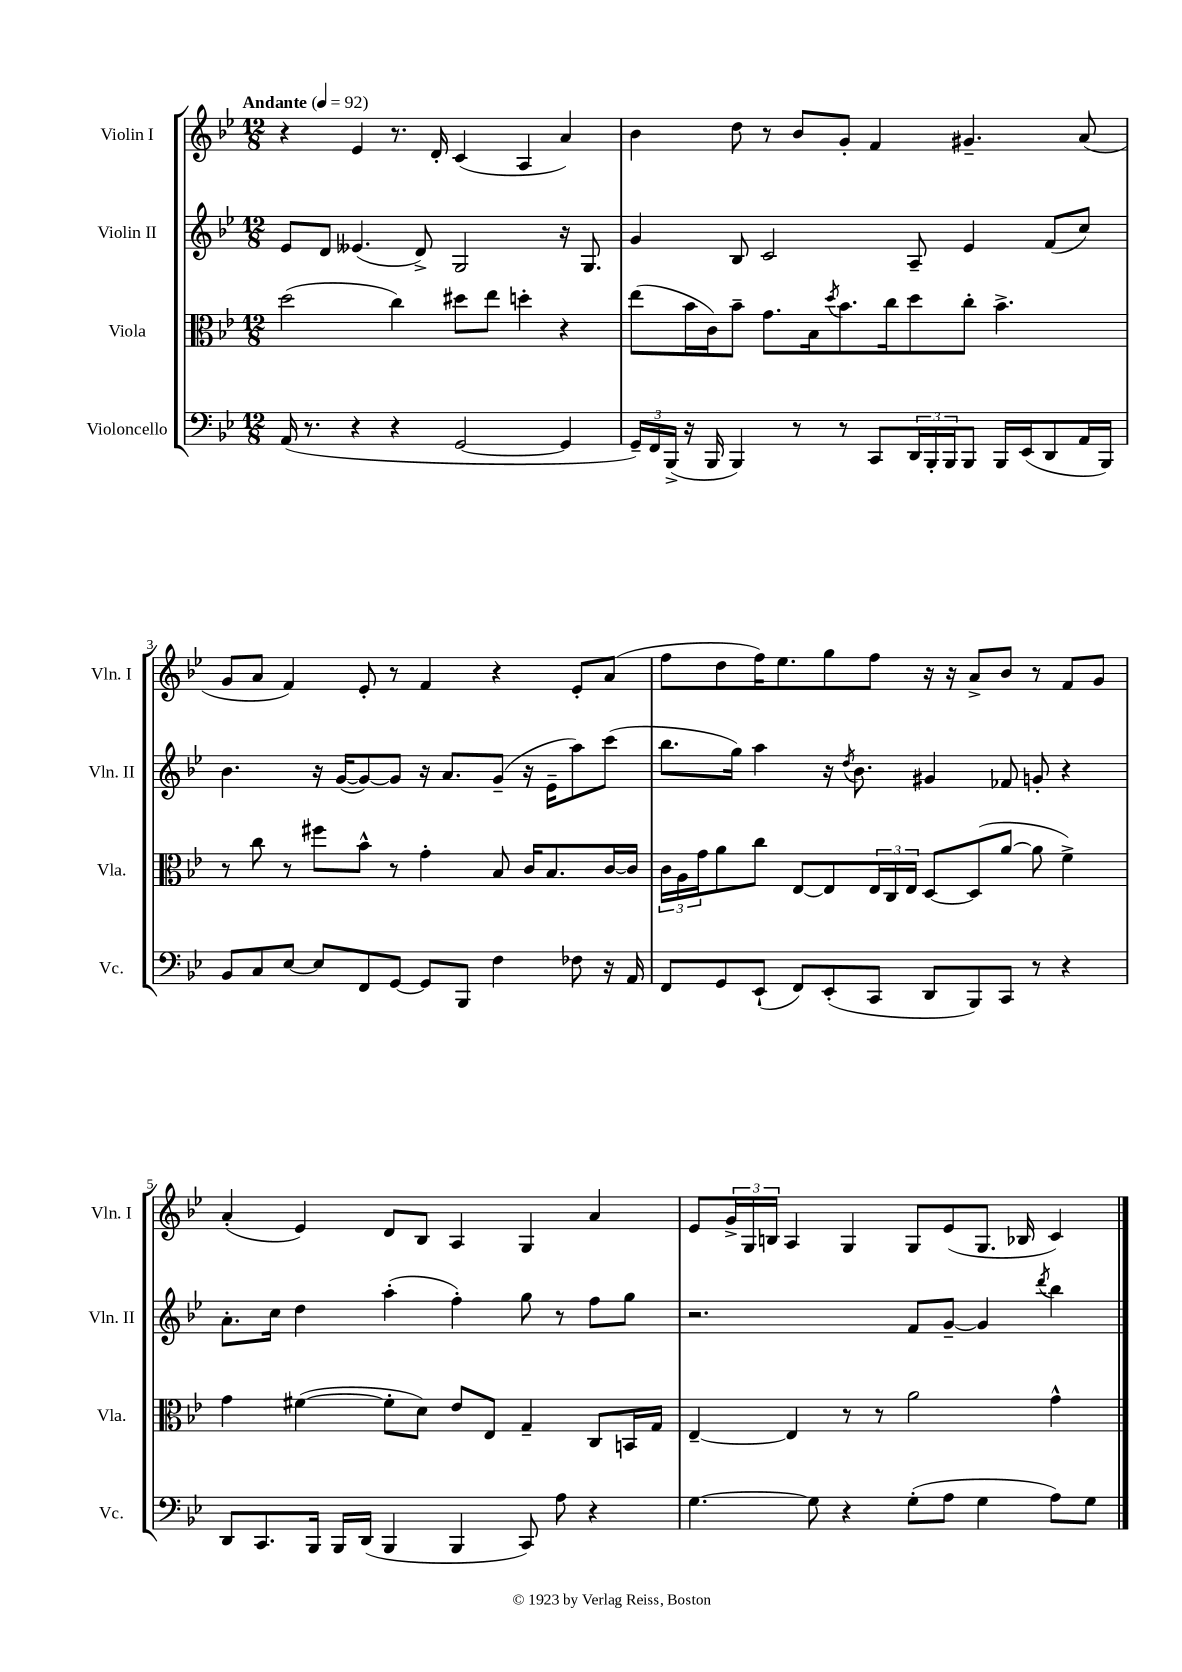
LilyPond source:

<<
\new StaffGroup <<
\new Staff = "s0" \with { instrumentName = "Violin I" shortInstrumentName = "Vln. I" } {
    \clef treble \key bes \major \numericTimeSignature \time 12/8 \tempo "Andante" 4 = 92
    r4 ees'4 r8. d'16-. c'4( a4 a'4) |
    bes'4 d''8 r8 bes'8 g'8-. f'4 gis'4.-- a'8( |
    g'8 a'8 f'4) ees'8-. r8 f'4 r4 ees'8-. a'8( |
    f''8 d''8 f''16) ees''8. g''8 f''8 r16 r16 a'8-> bes'8 r8 f'8 g'8 |
    a'4-.( ees'4) d'8 bes8 a4 g4 a'4 |
    ees'8 \tuplet 3/2 { g'16-> g16 b16 } a4 g4 g8 ees'8( g8. bes16 c'4) \bar "|." |
}
\new Staff = "s1" \with { instrumentName = "Violin II" shortInstrumentName = "Vln. II" } {
    \clef treble \key bes \major \numericTimeSignature \time 12/8
    ees'8 d'8 eeses'4.( d'8->) g2 r16 g8. |
    g'4 bes8 c'2 a8-- ees'4 f'8( c''8) |
    bes'4. r16 g'16~( g'8~) g'8 r16 a'8. g'8--( r16 ees'16-- a''8) c'''8( |
    bes''8. g''16) a''4 r16 \acciaccatura { d''8 } bes'8. gis'4 fes'8 g'8-. r4 |
    a'8.-. c''16 d''4 a''4-.( f''4-.) g''8 r8 f''8 g''8 |
    r2. f'8 g'8~-- g'4 \acciaccatura { d'''8 } bes''4 \bar "|." |
}
\new Staff = "s2" \with { instrumentName = "Viola" shortInstrumentName = "Vla." } {
    \clef alto \key bes \major \numericTimeSignature \time 12/8
    d''2( c''4) dis''8 ees''8 d''4-. r4 |
    ees''8( bes'16 c'16) bes'8-- g'8. bes16 \acciaccatura { d''8 } bes'8. c''16 d''8 c''8-. bes'4.-> |
    r8 c''8 r8 fis''8 bes'8-^ r8 g'4-. bes8 c'16 bes8. c'16~ c'16 |
    \tuplet 3/2 { c'16 a16 g'16 } a'8 c''8 ees8~ ees8 \tuplet 3/2 { ees16 c16 ees16 } d8~ d8( a'8~ a'8 f'4->) |
    g'4 fis'4~( fis'8-. d'8) ees'8 ees8 g4-- c8 b,16 g16 |
    ees4~-- ees4 r8 r8 a'2 g'4-^ \bar "|." |
}
\new Staff = "s3" \with { instrumentName = "Violoncello" shortInstrumentName = "Vc." } {
    \clef bass \key bes \major \numericTimeSignature \time 12/8
    a,16( r8. r4 r4 g,2~ g,4 |
    \tuplet 3/2 { g,16--) f,16 bes,,16->( } r16 bes,,16 bes,,4) r8 r8 c,8 \tuplet 3/2 { d,16 bes,,16-. bes,,16 } bes,,8 bes,,16 ees,16( d,8 a,16 bes,,16) |
    bes,8 c8 ees8~ ees8 f,8 g,8~ g,8 bes,,8 f4 fes8 r16 a,16 |
    f,8 g,8 ees,8-!( f,8) ees,8-.( c,8 d,8 bes,,8) c,8 r8 r4 |
    d,8 c,8. bes,,16 bes,,16 d,16( bes,,4 bes,,4 c,8) a8 r4 |
    g4.~ g8 r4 g8-.( a8 g4 a8) g8 \bar "|." |
}
>>
>>
